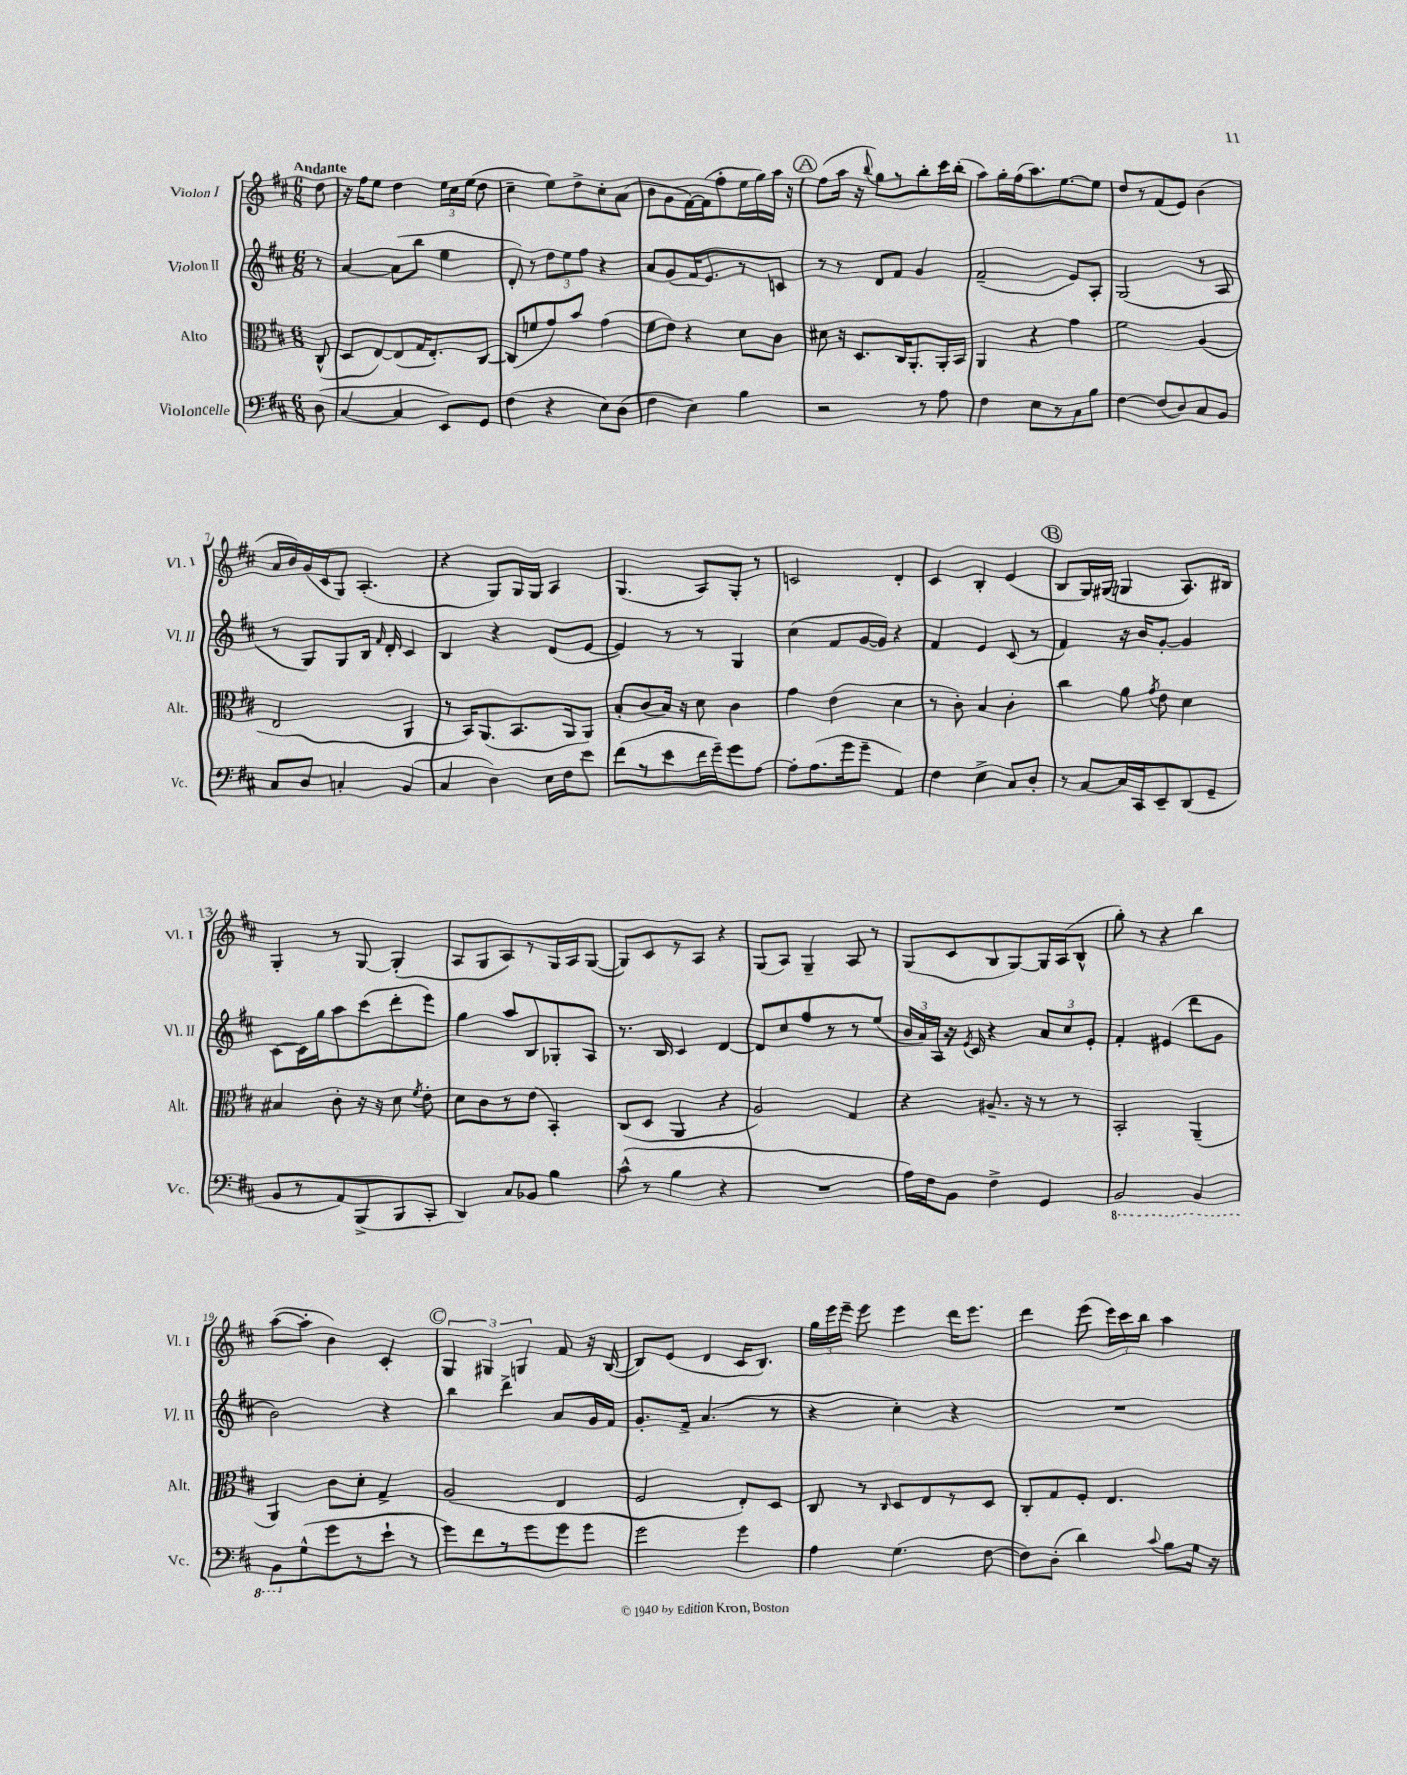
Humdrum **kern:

**kern	**kern	**kern	**kern
*staff4	*staff3	*staff2	*staff1
*clefF4	*clefC3	*clefG2	*clefG2
*k[f#c#]	*k[f#c#]	*k[f#c#]	*k[f#c#]
*M6/8	*M6/8	*M6/8	*M6/8
(8D\	(8C#^^/	8r	8dd\
=	=	=	=
[4C#/	8D/L	[4a/	16r
.	.	.	16ff#\LK
.	[8E/)	.	8ee\J
4C#/]	(8E/]	(8a\]L	4dd\
.	16G/K	8bb\J	.
.	8.E'/)	.	.
8EE/L)	.	4ee\	24ee\LL
.	.	.	24cc#\
.	.	.	(24ee\JJ
8GG/J	[8C#/J	.	8dd\
=	=	=	=
(4F#\	(8C#/]L	8d'/)	4cc#~\
.	8f/	8r	.
4r	8g/)	12dd\L	8ee\L)
.	.	12ee\	.
.	8b/J	.	8dd^\
.	.	12ff#\J	.
8E\L)	(4g\	4r	8cc#'\
(8D\J	.	.	(8a\J
=	=	=	=
4F#\	8f#\L	8a/L	8b\L
.	8e\J)	(8g/	8g\
4E\)	4r	16f#/K	[16f#\L)
.	.	8.e/)	(16f#\]J
.	.	.	8ff#'\
4B\	8d\L	8r	16ee\L
.	.	.	16gg\)
.	8c#\J	8c/J	16aa\JJ
.	.	.	16r
=	=	=	=
2r	8d#\	8r	(8ff#\L
.	16r	8r	16aa\Jk
.	8.D/L	.	16r
.	.	.	8qqbb/
.	.	8d/L	8gg\L)
.	16C#/K	8f#/J	8r
.	8.AA'/	.	.
8r	.	4g/	8bb'\
8A\	16AA'/L	.	16ccc#\L
.	16BB/JJ	.	(16bb'\JJ
=	=	=	=
4F#\	4AA/	(2f#~/	8aa\L)
.	.	.	16gg'\L
.	.	.	(16ff#\J
8E\L	4r	.	8.aa\)
8r	.	.	.
.	.	.	[8.ee\
8C#\	4g\	8e/L)	.
8B\J	.	8A'/J	8ee\]J
=	=	=	=
[4F#\	2f#\	(2G/	8dd/L
.	.	.	8r
(8F#/]L	.	.	(8f#/
8D/)	.	.	8e/J)
8C#/	(4A/	8r	(4b\
8BB/J	.	8A/	.
=	=	=	=
8C#/L	2E/	8r	16a/LL
.	.	.	16b/)
8D/J	.	8G/L)	(16g/
.	.	.	16c#/J
4C'/	.	8G/	8G/J)
.	.	16B/Jk	(4.A'/
.	.	16qqf#/	.
.	.	16d'/	.
(4BB/	4AA/	4c#/	.
=	=	=	=
4C#/	8r	4B/	4r
.	16BB/LK)	.	.
.	(8.AA/	.	.
4D\)	.	4r	8G/L)
.	8.BB/	.	16G/L
.	.	.	16G/JJ
16E\LL	.	(8d/L	4A/
16F#\J	16AA/k	.	.
8e\J	8AA/J)	[8e/J	.
=	=	=	=
(8f#\L	8B'/L	4e/])	(4.G/
8r	(8c#/	.	.
8e\	16B/Jk)	8r	.
.	16r	.	.
16f#\L	8d\	8r	8A/L)
16g~\J)	.	.	.
8g\	4c#\	4G/	8G'/J
[8A\J	.	.	8r
=	=	=	=
8A'\]L	4g\	(4cc#\	2c/
(8.A\	.	.	.
.	(4e\	8f#/L	.
16g\k	.	.	.
8g~\J	.	[16g/L	.
.	.	16g/]JJ)	.
4AA/)	4d\	4r	4d'/
=	=	=	=
4F#\	8r	4f#/	4c#/
.	8c#'\)	.	.
4E^\	4B/	4e/	4B'/
8C#/L	4c#'\	(8c#/	(4e/
8D'/J	.	8r	.
=	=	=	=
8r	4cc#\	4f#/)	8B/L
[8C#/L	.	.	16G/L)
.	.	.	(16G#/JJ
16C#/]L	8a\	16r	4G/
16CC#/J	.	16b/LK	.
.	8qg/	.	.
8EE~/	8e\	[8g'/J	.
(8DD/	4d\	4g/]	8.A/L)
8GG~/J	.	.	.
.	.	.	16B#/Jk
=	=	=	=
8BB/L	4B#/	[8c#\L	4G'/
8r	.	16c#\]L	.
.	.	16gg\J	.
8AA/)	8c#'\	8aa\	8r
(8BBB^/	16r	(8ccc#\	[8G/
.	16r	.	.
8BBB/	8d\	8ddd'\	(4G'/]
.	8qf#/	.	.
8CC#'/J	8e'\	8eee\J)	.
=	=	=	=
4DD/)	8d\L	4gg\	8A/L
.	8c#\	.	8G/
8C#/L	8r	8aa/L	8A/)
8BB-/J	(8e\J	8B/	8r
4B\	4BB'/)	8G-'/	16G/L
.	.	.	16A/J
.	.	8A/J	([8G/J
=	=	=	=
(8c#^^\	(8C#/L	8.r	8G/]L)
8r	8D/J	.	8c#/
.	.	16B/	.
4B\	4AA/	4c#/	8r
.	.	.	8A/J
4r	4r	[4d/	4r
=	=	=	=
2.r	2A/)	8d/]L	(8G/L
.	.	8cc#/	8A/J)
.	.	8ff#/	4G~/
.	.	8r	.
.	4G/	8r	8A/
.	.	(8ee/J	8r
=	=	=	=
16A\LL)	4r	24b/LL	(8G/L
.	.	24a/)	.
16F#\J	.	.	.
.	.	24A/JJ	.
8BB\J	.	16r	8c#/
.	.	8qe/	.
.	.	16c#/	.
4F#^\	8.A#~/	4r	8B/
.	.	.	[8G/)
.	16r	.	.
4GG/	8r	12a/L	16G/]L
.	.	.	(16A/J
.	.	12cc#/	.
.	8r	.	8B^^/J
.	.	12e'/J	.
=	=	=	=
2BBB/	2BB'/	4f#'/	8gg'\)
.	.	.	8r
.	.	(4e#/	4r
4BBB/	(4AA~/	8ddd\L	4bb\
.	.	8g\J	.
=	=	=	=
8BBB\L	4AA/)	2b\)	([8aa\L
(8G^^\	.	.	8aa'\]J
8g\	8c#\L	.	4b\)
8r	8d'\J	.	.
8e`\J	4G^/	4r	4c#'/
8r	.	.	.
=	=	=	=
8g\L)	(2A/	4bb\	6G/
8f#\	.	.	.
.	.	.	6G#/
8r	.	4ddd^\	.
.	.	.	6G/
8g\	.	.	.
8g\	4E/	8a/L	8f#/
8g\J	.	16g/L	16r
.	.	16f#/JJ	([16B/
=	=	=	=
2g\	2F#/	8.g'/L	8B/]L)
.	.	.	(8e/J
.	.	16f#^/Jk	.
.	.	(4.a/	4d/
4g\	8E'/L)	.	16c#/LK
.	.	.	8.B/J)
.	8D/J	8r	.
=	=	=	=
4A\	8C#/	4r	24gg\LL
.	.	.	24eee\
.	.	.	24eee~\JJ
.	8r	.	8eee\
.	16qqC#/	.	.
(4.G\	8D/L	4cc#'\)	4eee\
.	8E/	.	.
.	8r	4r	16ddd\LK
.	.	.	8.eee\J
[8F#\	8D/J	.	.
=	=	=	=
8F#\]L)	8C#'/L	2.r	4ddd\
(8D'\J	8G/	.	.
4d\)	8F#'/J	.	(8eee\
.	4.E/	.	24eee\LL)
.	.	.	24ccc#\
.	.	.	24bb\JJ
8qqc#/	.	.	.
8B\L	.	.	4aa\
16G\Jk	.	.	.
16r	.	.	.
==	==	==	==
*-	*-	*-	*-
